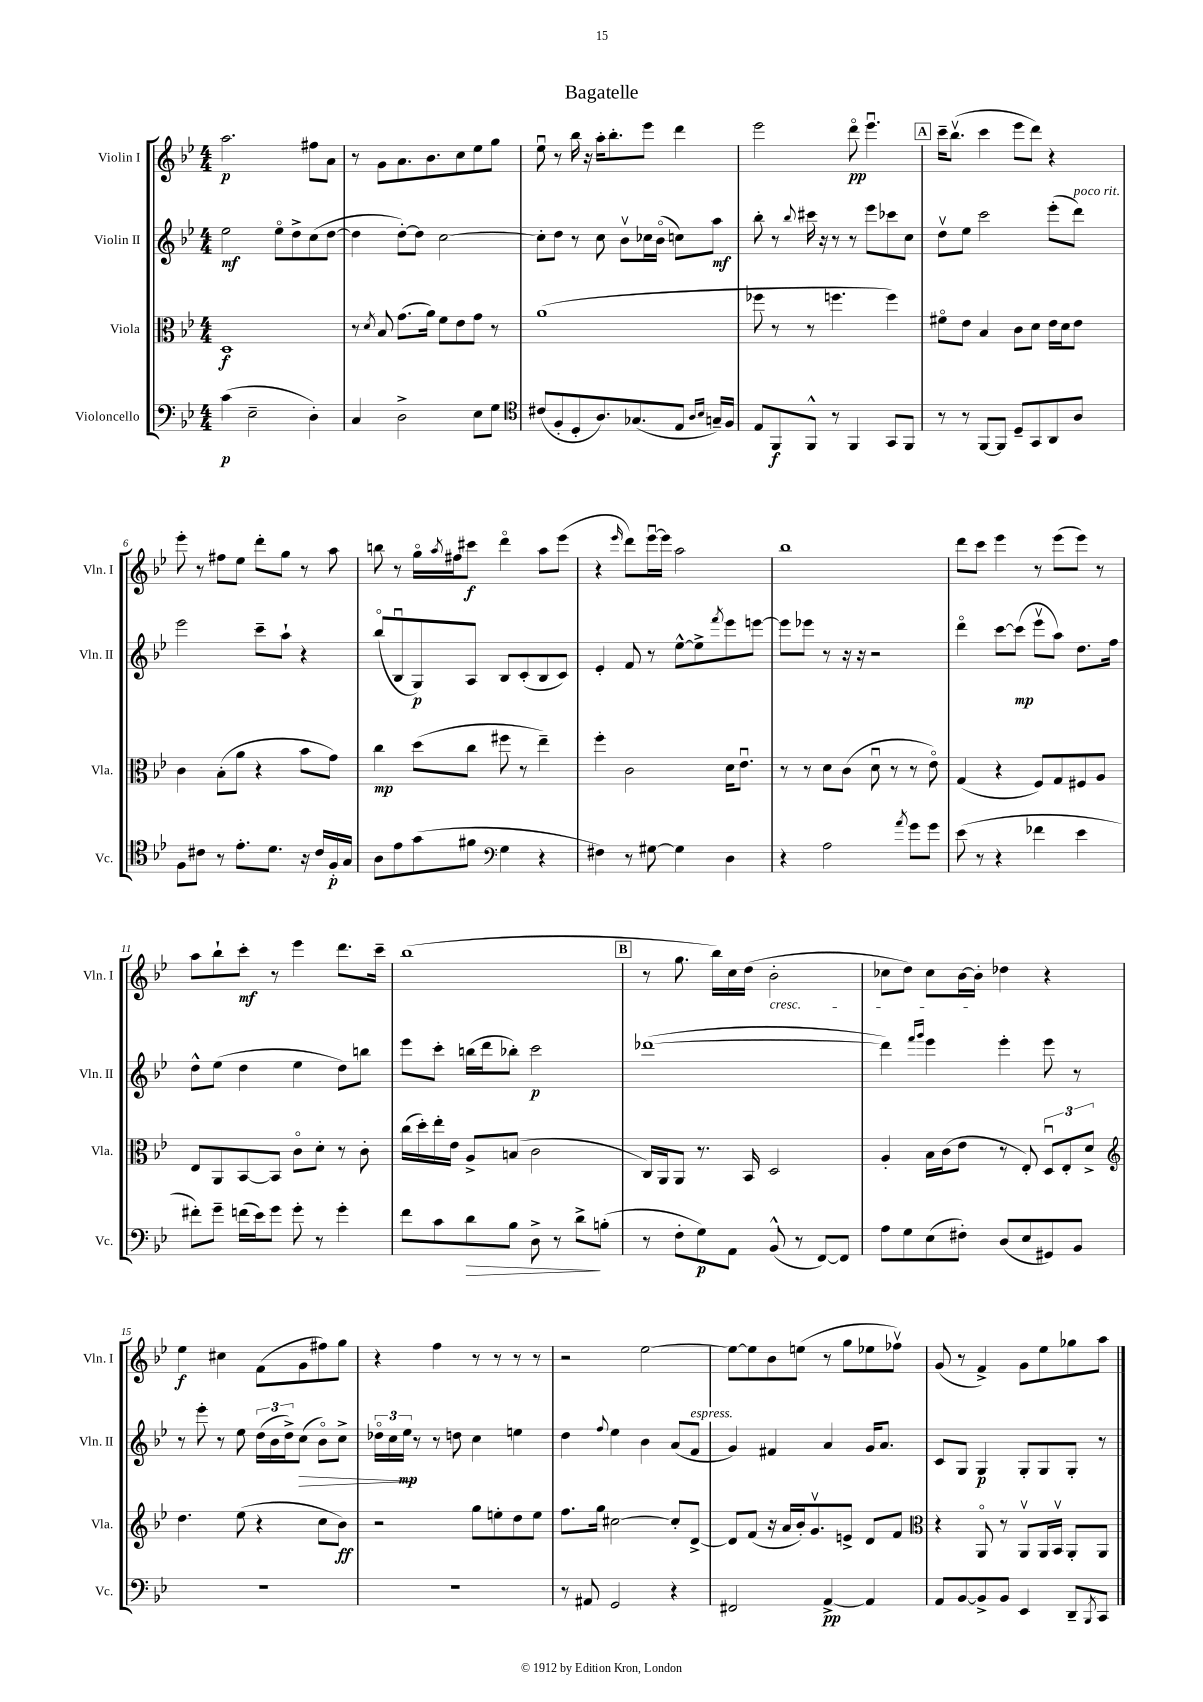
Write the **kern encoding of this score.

**kern	**dynam	**kern	**dynam	**kern	**dynam	**kern	**dynam
*part4	*part4	*part3	*part3	*part2	*part2	*part1	*part1
*staff4	*staff4	*staff3	*staff3	*staff2	*staff2	*staff1	*staff1
*I"Violoncello	*	*I"Viola	*	*I"Violin II	*	*I"Violin I	*
*I'Vc.	*	*I'Vla.	*	*I'Vln. II	*	*I'Vln. I	*
*clefF4	*	*clefC3	*	*clefG2	*	*clefG2	*
*k[b-e-]	*	*k[b-e-]	*	*k[b-e-]	*	*k[b-e-]	*
*M4/4	*	*M4/4	*	*M4/4	*	*M4/4	*
=1	=1	=1	=1	=1	=1	=1	=1
(4c\	p	1D	f	2ee-\	mf	2.aa\	p
2E-~\	.	.	.	.	.	.	.
.	.	.	.	8ee-\L	.	.	.
.	.	.	.	8dd^\	.	.	.
4D'\)	.	.	.	(8cc\	.	8ff#X\L	.
.	.	.	.	[8dd\J	.	8a\J	.
=2	=2	=2	=2	=2	=2	=2	=2
4C/	.	8r	.	4dd\]	.	8r	.
.	.	8qd/	.	.	.	.	.
.	.	8B-/	.	.	.	8g\L	.
2D^\	.	(8.g\L	.	[8dd'\L)	.	8.a\	.
.	.	.	.	8dd\J]	.	.	.
.	.	16a\Jk)	.	.	.	8.b-\	.
.	.	8f\L	.	[2cc\	.	.	.
.	.	8e-\	.	.	.	8cc\	.
8E-\L	.	8g\J	.	.	.	8ee-\	.
8G\J	.	8r	.	.	.	8gg\J	.
=3	=3	=3	=3	=3	=3	=3	=3
*clefC4	*	*	*	*	*	*	*
(8c#X/L	.	(1a	.	8cc'\L]	.	8ee-u\	.
8F'/	.	.	.	8dd\J	.	8r	.
8D'/	.	.	.	8r	.	16bb-\	.
.	.	.	.	.	.	16r	.
8.A/)	.	.	.	8cc\	.	16aa'\KL	.
.	.	.	.	.	.	8.bb-'\	.
.	.	.	.	8b-v\L	.	.	.
(8.G-X/	.	.	.	.	.	.	.
.	.	.	.	16cc-X\L	.	8eee-\J	.
.	.	.	.	(16b-\JJ	.	.	.
8E-/J	.	.	.	8ccn\L)	.	4ddd\	.
16qqA/LL	.	.	.	.	.	.	.
16qqB-/JJ	.	.	.	.	.	.	.
16Gn~/LL)	.	.	.	8aa\J	mf	.	.
16F/JJ	.	.	.	.	.	.	.
=4	=4	=4	=4	=4	=4	=4	=4
8E-/L	.	8ff-X\	.	8bb-'\	.	2eee-\	.
8FF/	f	8r	.	8r	.	.	.
.	.	.	.	8qqbb-/	.	.	.
8FF^^/J	.	8r	.	16ccc#X\	.	.	.
.	.	.	.	16r	.	.	.
8r	.	4.ffn\	.	8r	.	.	.
4FF/	.	.	.	8r	.	8ddd\	pp
.	.	.	.	8eee-\L	.	4.eee-u\	.
8GG/L	.	4ff\)	.	8ccc-X\	.	.	.
8FF/J	.	.	.	8cc\J	.	.	.
!!LO:REH:place=s1:t=A
=5	=5	=5	=5	=5	=5	=5	=5
8r	.	8f#X\L	.	8ddv\L	.	16ccc~\KL	.
.	.	.	.	.	.	(8.bb-v\J	.
8r	.	8e-\J	.	8ee-\J	.	.	.
[8FF/L	.	4B-/	.	2ccc\	.	4ccc\	.
8FF/J]	.	.	.	.	.	.	.
8D~/L	.	8c\L	.	.	.	8eee-\L	.
8GG/	.	8d\J	.	.	.	8ddd\J)	.
8AA/	.	16e-\LL	.	(8eee-'\L	.	4r	.
.	.	16d\J	.	.	.	.	.
!	!	!	!	!LO:TX:a:i:t=poco rit.	!	!	!
8A/J	.	8e-\J	.	8ddd\J)	.	.	.
!!LO:LB:g=z
=6	=6	=6	=6	=6	=6	=6	=6
8F\L	.	4c\	.	2eee-\	.	8eee-'\	.
8c#X\J	.	.	.	.	.	8r	.
8r	.	(8B-'\L	.	.	.	8ff#X\L	.
8.e-'\L	.	8a\J	.	.	.	8ee-\J	.
.	.	4r	.	8ccc~\L	.	8ddd'\L	.
8.d\J	.	.	.	.	.	.	.
.	.	.	.	8aa`\J	.	8gg\J	.
16r	.	8b-\L	.	4r	.	8r	.
16c#/LL	.	.	.	.	.	.	.
16F'/	p	8g\J)	.	.	.	8aa\	.
16G/JJ	.	.	.	.	.	.	.
=7	=7	=7	=7	=7	=7	=7	=7
8A\L	.	4cc\	mp	(8bb-/L	.	8bbn\	.
8e-\	.	.	.	8B-u/	.	8r	.
(8g\	.	(8dd\L	.	8G/)	p	16gg\LL	.
.	.	.	.	.	.	8qaa/	.
.	.	.	.	.	.	16ff#X\J	.
8f#X\J	.	8cc\J	.	8A/J	.	8ccc#X\J	f
*clefF4	*	*	*	*	*	*	*
4G\	.	8ff#X\	.	8B-/L	.	4ddd\	.
.	.	8r	.	(8c'/	.	.	.
4r	.	4ee-~\)	.	8B-/	.	8aa\L	.
.	.	.	.	8c/J)	.	(8eee-\J	.
=8	=8	=8	=8	=8	=8	=8	=8
4F#X\)	.	4ff'\	.	4e-'/	.	4r	.
.	.	.	.	.	.	16qqeee-/	.
8r	.	2c\	.	8f/	.	8ddd\L)	.
[8G#X\	.	.	.	8r	.	[16eee-u\L	.
.	.	.	.	.	.	16eee-\JJ]	.
4G#\]	.	.	.	[8ee-^^\L	.	2aa\	.
.	.	.	.	8ee-^\]	.	.	.
.	.	.	.	8qfff/	.	.	.
4D\	.	16d\KL	.	8eee-\	.	.	.
.	.	8.e-u\J	.	.	.	.	.
.	.	.	.	[8eeen\J	.	.	.
=9	=9	=9	=9	=9	=9	=9	=9
4r	.	8r	.	8eee\L]	.	1bb-	.
.	.	8r	.	8eee-X\J	.	.	.
2A\	.	8d\L	.	8r	.	.	.
.	.	(8c\J	.	16r	.	.	.
.	.	.	.	16r	.	.	.
.	.	8du\	.	2r	.	.	.
.	.	8r	.	.	.	.	.
8qa/	.	.	.	.	.	.	.
8g\L	.	8r	.	.	.	.	.
8g\J	.	8e-\)	.	.	.	.	.
=10	=10	=10	=10	=10	=10	=10	=10
(8e-\	.	(4G/	.	4ddd\	.	8ddd\L	.
8r	.	.	.	.	.	8ccc\J	.
4r	.	4r	.	[8ccc\L	.	4eee-\	.
.	.	.	.	(8ccc\J]	mp	.	.
4f-X\	.	8F/L)	.	8eee-v\L	.	8r	.
.	.	8G/	.	8aa\J)	.	(8eee-\L	.
4e-\	.	8F#X/	.	8.dd\L	.	8eee-\J)	.
.	.	8A/J	.	.	.	8r	.
.	.	.	.	16ff\Jk	.	.	.
!!LO:LB:g=z
=11	=11	=11	=11	=11	=11	=11	=11
8f#X'\L)	.	8E-/L	.	8dd^^\L	.	8aa\L	.
8g~\J	.	8AA/	.	(8ee-\J	.	8bb-`\	.
(16fn\LL	.	[8BB-/	.	4dd\	.	8ccc'\J	mf
16e-\J)	.	.	.	.	.	.	.
8g\J	.	8BB-/J]	.	.	.	8r	.
8g'\	.	8c\L	.	4ee-\	.	4eee-\	.
8r	.	8d'\J	.	.	.	.	.
4g'\	.	8r	.	8dd\L)	.	8.ddd\L	.
.	.	8c'\	.	8bbn\J	.	.	.
.	.	.	.	.	.	16ccc~\Jk	.
=12	=12	=12	=12	=12	=12	=12	=12
8f\L	.	(16cc\LL	.	8eee-\L	.	(1bb-	.
.	.	16dd'\)	.	.	.	.	.
8c\	.	16ee-'\	.	8ccc'\J	.	.	.
.	.	16e-\JJ	.	.	.	.	.
!	!LO:HP:b	!	!	!	!	!	!
8d\	>	8A^/L	.	(16bbn\LL	.	.	.
.	.	.	.	16ddd\J	.	.	.
8B-\J	.	(8Bn/J	.	8bb-X'\J)	.	.	.
8D^\	.	2c\	.	2ccc\	p	.	.
8r	.	.	.	.	.	.	.
8d^\L	.	.	.	.	.	.	.
(8Bn'\J	]	.	.	.	.	.	.
!!LO:REH:place=s1:t=B
=13	=13	=13	=13	=13	=13	=13	=13
8r	.	16C/LL)	.	([1ddd-X	.	8r	.
.	.	16AA/J	.	.	.	.	.
8F'\L	.	8AA/J	.	.	.	8.gg\	.
8G\)	p	8.r	.	.	.	.	.
.	.	.	.	.	.	16bb-\LL)	.
8AA\J	.	.	.	.	.	16cc\	.
.	.	16BB-/	.	.	.	(16dd\JJ	.
!	!	!	!	!	!	!LO:TX:b:i:t=cresc.	!
(8BB-^^/	.	2D/	.	.	.	2b-'\	.
8r	.	.	.	.	.	.	.
[8FF/L)	.	.	.	.	.	.	.
8FF/J]	.	.	.	.	.	.	.
=14	=14	=14	=14	=14	=14	=14	=14
8A\L	.	4A'/	.	4ddd-\])	.	8cc-X\L	.
8G\	.	.	.	.	.	8dd\J)	.
.	.	.	.	16qqfff/LL	.	.	.
.	.	.	.	16qqggg/JJ	.	.	.
(8E-\	.	16B-\LL	.	4eee-\	.	8cc-\L	.
.	.	(16c\J	.	.	.	.	.
8F#X'\J)	.	8e-\J	.	.	.	[16b-\L	.
.	.	.	.	.	.	16b-'\JJ]	.
(8D/L	.	8r	.	4eee-'\	.	4dd-X\	.
8E-/	.	8E-'/)	.	.	.	.	.
8GG#X/)	.	12Du/L	.	8eee-\	.	4r	.
.	.	12E-'/	.	.	.	.	.
8BB-/J	.	.	.	8r	.	.	.
.	.	12d^/J	.	.	.	.	.
!!LO:LB:g=z
=15	=15	=15	=15	=15	=15	=15	=15
*	*	*clefG2	*	*	*	*	*
1r	.	4.dd\	.	8r	.	4ee-\	f
.	.	.	.	8eee-'\	.	.	.
.	.	.	.	8r	.	4cc#X\	.
.	.	(8ee-\	.	8ee-\	.	.	.
.	.	4r	.	(24dd\LL	.	(8f\L	.
.	.	.	.	24b-\	.	.	.
.	.	.	.	24dd^\J)	.	.	.
!	!	!	!	!	!LO:HP:b	!	!
.	.	.	.	(8cc\J	>	8g\	.
.	.	8cc\L	.	8b-\L)	.	8ff#X\)	.
.	.	8b-\J)	ff	8cc^\J	.	8gg\J	.
=16	=16	=16	=16	=16	=16	=16	=16
1r	.	2r	.	24dd-X\LL	.	4r	.
.	.	.	.	24cc\	.	.	.
.	.	.	.	24ee-\JJ	mp	.	.
.	.	.	.	8r	]	.	.
.	.	.	.	8r	.	4ff\	.
.	.	.	.	8ddn\	.	.	.
.	.	8gg\L	.	4cc\	.	8r	.
.	.	8een'\	.	.	.	8r	.
.	.	8dd\	.	4een\	.	8r	.
.	.	8ee\J	.	.	.	8r	.
=17	=17	=17	=17	=17	=17	=17	=17
8r	.	8.ff\L	.	4dd\	.	2r	.
8AA#X/	.	.	.	.	.	.	.
.	.	16gg\Jk	.	.	.	.	.
.	.	.	.	8qqff/	.	.	.
2GG/	.	[2cc#X\	.	4ee-\	.	.	.
.	.	.	.	4b-\	.	[2ee-\	.
4r	.	8cc#'/L]	.	(8a/L	.	.	.
!	!	!	!	!LO:TX:a:i:t=espress.	!	!	!
.	.	[8d^/J	.	8f/J	.	.	.
=18	=18	=18	=18	=18	=18	=18	=18
2FF#X/	.	8d/L]	.	4g/)	.	8ee-\L_	.
.	.	(8f/J	.	.	.	8ee-\]	.
.	.	16r	.	4f#X/	.	8b-\	.
.	.	16a/LL	.	.	.	.	.
.	.	16b-'/J)	.	.	.	(8een\J	.
.	.	8.gv/	.	.	.	.	.
[4AA^/	pp	.	.	4a/	.	8r	.
.	.	8en^/J	.	.	.	8gg\L	.
4AA/]	.	8d/L	.	16g/KL	.	8ee-X\	.
.	.	.	.	8.a/J	.	.	.
.	.	8f/J	.	.	.	8ff-Xv\J)	.
=19	=19	=19	=19	=19	=19	=19	=19
*	*	*clefC3	*	*	*	*	*
8AA/L	.	4r	.	8c/L	.	(8g/	.
[8BB-/	.	.	.	8G/J	.	8r	.
8BB-^/]	.	8AA/	.	4G/	p	4f^/)	.
8BB-/J	.	8r	.	.	.	.	.
4EE-/	.	8AAv/L	.	8G'/L	.	8g\L	.
.	.	16AA/L	.	8G/	.	8ee-\	.
.	.	16BB-v/JJ	.	.	.	.	.
8DD~/L	.	8AA'/L	.	8G'/J	.	8gg-X\	.
8qBBB-/	.	.	.	.	.	.	.
8CC/J	.	8AA/J	.	8r	.	8aa\J	.
==	==	==	==	==	==	==	==
*-	*-	*-	*-	*-	*-	*-	*-
